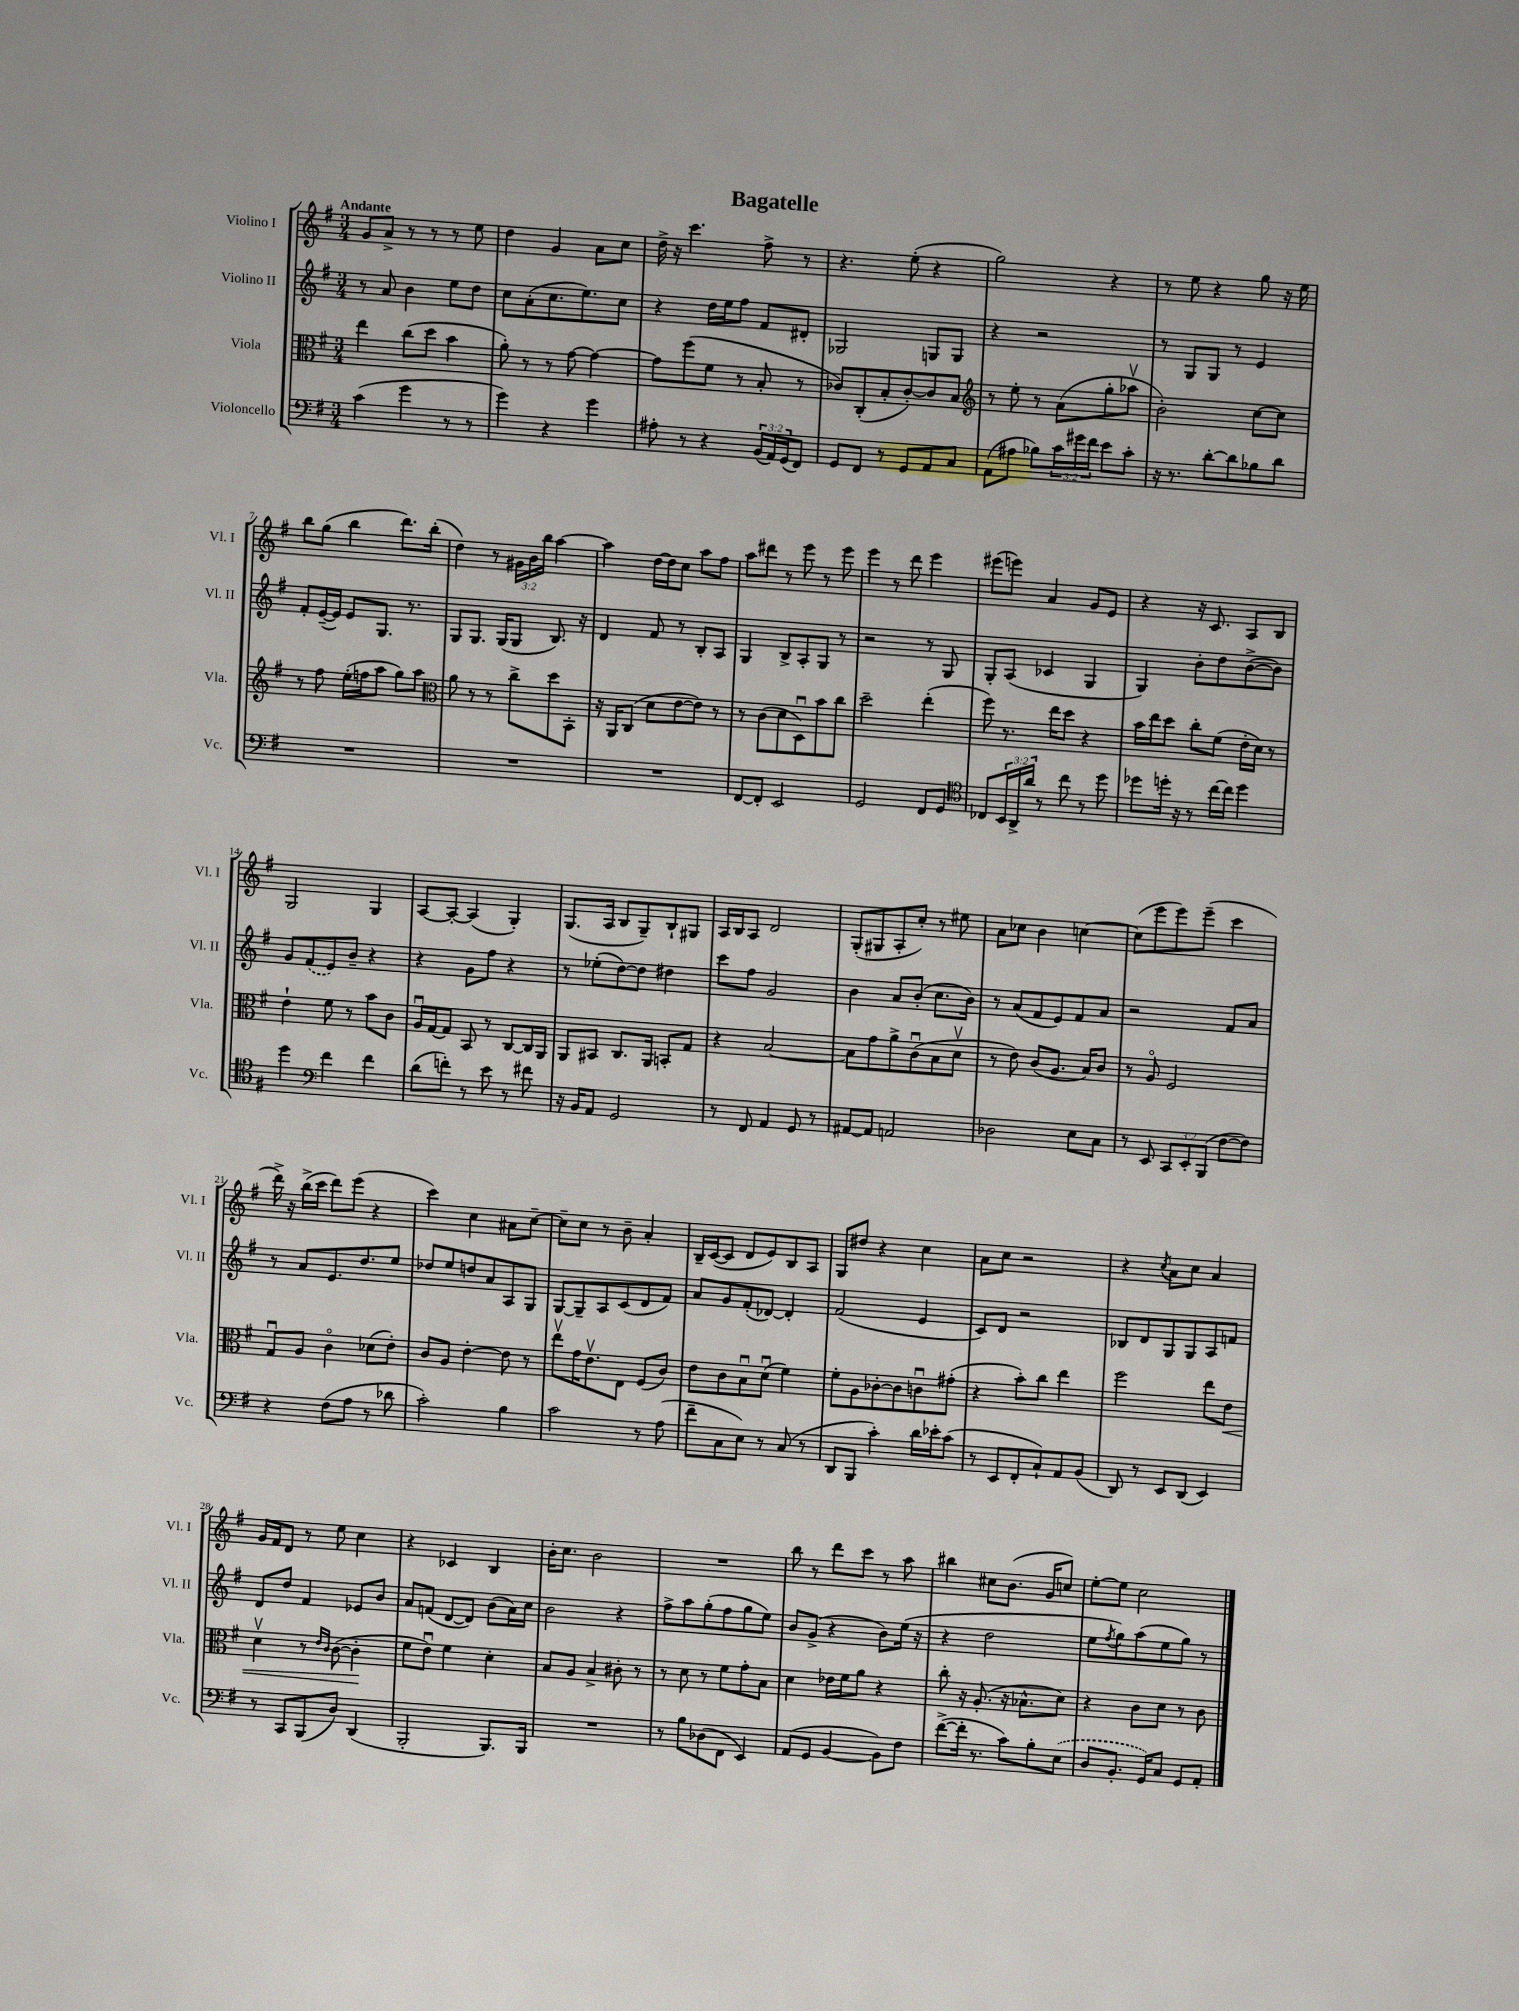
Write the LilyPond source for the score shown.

\header { title = "Bagatelle" }
<<
\new StaffGroup <<
\new Staff = "s0" \with { instrumentName = "Violino I" shortInstrumentName = "Vl. I" } {
    \clef treble \key g \major \numericTimeSignature \time 3/4 \override Staff.TupletNumber.text = #tuplet-number::calc-fraction-text \tempo "Andante"
    g'8 a'8-> r8 r8 r8 e''8 |
    d''4 g'4 a'8 c''8 |
    d''16-> r16 c'''4. fis''8-> r8 |
    r4. e''8-.( r4 |
    g''2) r4 |
    r8 e''8 r4 g''8 r16 e''16 |
    b''8 g''8( b''4 d'''8.) b''16-.( |
    d''4) r8 \tuplet 3/2 { gis'16 b'16 b''16 } a''4~ |
    a''4 d''16~ d''16 c''8 a''8 fis''8 |
    a''8 dis'''8 r8 e'''8 r8 e'''8 |
    e'''4 r8 d'''8 e'''4 |
    eis'''8( e'''8) a'4 g'8 e'8 |
    r4 r16 c'8. a8 b8 |
    g2 g4 |
    a8~ a8~-. a4( g4-.) |
    g8.( a16 b8 g8--) b8-! gis8 |
    a16 b16 a8 d'2 |
    g8-.( gis8 a8-. c''8-.) r8 eis''8 |
    a'8 ces''8 b'4 c''4~ |
    c''8( e'''8 e'''8) e'''8--( c'''4 |
    d'''16->) r16 b''16->( c'''16 d'''8) e'''8( r4 |
    c'''4) c''4 ais'8 c''8~-- |
    c''8-- c''8 r8 b'8-- a'4-. |
    b16-- c'16~( c'8 d'8 e'8) b8 a8 |
    g8 dis''8 r4 c''4 |
    a'8 c''8 r2 |
    r4 \acciaccatura { c''8 } a'8 c''8 a'4 |
    g'16 fis'16 d'8 r8 e''8 c''4 |
    r4 ces'4 b4 |
    b'16-. c''8. b'2 |
    R2. |
    b''8 r8 d'''8 c'''8 r8 a''8 |
    bis''4 cis''8 b'8.( g'16 c''8) |
    e''8~-. e''8 c''2 \bar "|." |
}
\new Staff = "s1" \with { instrumentName = "Violino II" shortInstrumentName = "Vl. II" } {
    \clef treble \key g \major \numericTimeSignature \time 3/4
    r8 a'8 b'4 e''8 d''8 |
    c''8 a'8-.( c''8. e''8.) c''8 |
    r4 d''16 e''16 fis''8 fis'8 dis'8-. |
    ges2 g8 g8 |
    r4 r2 |
    r8 g8 g8 r8 e'4 |
    fis'8-. e'16~--( e'16) e'8 g8. r8. |
    g8 g8. g16( g8 b8.) r16 |
    d'4 fis'8 r8 b8-. a8 |
    g4 b8-> a8-. g8 r8 |
    r2 r8 g8 |
    g8-. a8( ces'4 g4 |
    g4) b'8-. d''8 b'8~->( b'8) |
    g'8 \once \slurDashed fis'8( e'8) b'8-- r4 |
    r4 g'8 fis''8 r4 |
    r8 ees''8-.( d''8~) d''8 dis''4 |
    c'''8 fis''8 g'2 |
    b'4 a'8 b'8-.( c''8. b'16) |
    r8 a'8( fis'8 e'8) fis'8 a'8 |
    r2 fis'8 a'8 |
    r8 a'8 e'8. d''8. e''8 |
    des''8 e''8 d''8 a'8 a8 g8 |
    g8~ g8-- a8 c'8( d'8 fis'8) |
    a'8 g'8 fis'8-.( des'8~) des'4-. |
    fis'2( e'4 |
    c'8) d'8 r2 |
    bes8 d'8 g8 g8 a8 f'8 |
    d'8 d''8 fis'4 ees'8 b'8 |
    a'8 f'8( d'8~ d'8) b'8( a'16) c''16 |
    b'2 r4 |
    fis''8-> a''8 g''8-.( fis''8 g''8 e''8) |
    b'8 g'8->( r4 b'8) e''16( r16 |
    r4 d''2 |
    e''8 \acciaccatura { fis''8 } g''8) a''8( e''8 g''8) r8 \bar "|." |
}
\new Staff = "s2" \with { instrumentName = "Viola" shortInstrumentName = "Vla." } {
    \clef alto \key g \major \numericTimeSignature \time 3/4
    e''4 c''8( d''8 b'4 |
    a'8-.) r8 r8 g'8~ g'4~ |
    g'8 fis''8( fis'8 r8 b8-. r8 |
    ces'8) c8-.( b8-. ces'8~-.) ces'8 b8 |
    \clef treble r8 e''8-. r8 a'8( g''8-. aes''8\upbow |
    b'2-.) c''8~ c''8 |
    r8 fis''8 e''16-.( f''16 a''8 g''8) a''8 |
    \clef alto a'8 r8 r8 c''8-> d''8 b,8-. |
    r16 a,16 c8( d'8 e'8~ e'8) r8 |
    r8 c'8( d'8 d8\downbow) b'8 c''8 |
    d''2-- e''4-.( |
    fis''8) r8. e''16 d''8 r4 |
    b'16 e''16 d''8 c''8-. fis'8( e'16-. d'16) r8 |
    e'4-! fis'8 r8 b'8 c'8 |
    a16\downbow g16~ g8 b,8 r8 c8~ c16 a,16 |
    a,8 bis,8 c8. a,16 b,8-. g8 |
    r4 b2~ |
    b8 g'8 a'8-> c'8\downbow( b8 d'8\upbow |
    r8 e'8) c'8( a8. b16) c'8 |
    r8 a8\flageolet fis2 |
    g8\downbow a8 c'4\flageolet des'8( e'8-.) |
    c'8 a8 e'4~-. e'8 r8 |
    e''8\upbow g'16 e'8.\upbow e8 fis8( c'8) |
    e'8 c'8 b8\downbow d'8\downbow( fis'4) |
    fis'8-. a8 ces'8~-. ces'8 c'8\downbow gis'8-.( |
    r4 b'8-.) c''8 e''4 |
    fis''2 e''8 e'8\< |
    d'4\upbow r8 \grace { e'16 c'16 } c'8~( c'4-.\! |
    fis'8 e'8\downbow) fis'4 d'4-. |
    b8 a8 b4-> cis'8-. r8 |
    r8 d'8 r8 fis'8 g'8-. b8 |
    d'4 ees'16 fis'16 a'8 r4 |
    c''8-. r16 a8.-.( r16 bes8.-^ d'8) |
    r4 c'8 d'8 r8 c'8 \bar "|." |
}
\new Staff = "s3" \with { instrumentName = "Violoncello" shortInstrumentName = "Vc." } {
    \clef bass \key g \major \numericTimeSignature \time 3/4 \override Staff.TupletNumber.text = #tuplet-number::calc-fraction-text
    c'4( g'4 r8 r8 |
    g'4) r4 g'4 |
    ais8-. r8 r4 \tuplet 3/2 { b,16( a,16) g,16( } fis,8) |
    g,8 fis,8 r8 g,8 a,8 c8 |
    a,8( ais8 bes8) \tuplet 3/2 { c'16 gis'16 fis'16 } e'8 c'8-. |
    r16 r8. d'8~-. d'8 bes8 d'8 |
    R2. |
    R2. |
    R2. |
    fis,8~ fis,8-. e,2 |
    g,2 fis,8 g,8 |
    \clef tenor ces8 \tuplet 3/2 { b,16 a,16-> a'16 } r8 c''8 r8 d''8 |
    des''8 d''16-. r16 r8 c''16~ c''16 d''4 |
    d''4 \clef bass fis'4 fis'4 |
    d'8( f'8-.) r8 e'8 r8 fis'8 |
    r16 b,16 a,8 g,2 |
    r8 fis,8 a,4 g,8 r8 |
    ais,8~ ais,8 a,2 |
    des2 e8 c8 |
    r8 e,8 \tuplet 3/2 { c,8 e,8-. b,,8( } fis8~ fis8) |
    r4 fis8( a8 r8 des'8 |
    c'2-.) b4 |
    c'2 r8 a8( |
    fis'8-- c8 e8) r8 c8( r8 |
    d,8 b,,8 c'4-.) d'16 ees'16-. c'8( |
    r8 e,8 fis,8-. c8-!) a,8 b,8( |
    d,8) r8 e,8 d,8( e,4) |
    r8 c,8 b,,8( d8) d,4( |
    b,,2-. b,,8.) b,,16 |
    R2. |
    r8 b8 des8( fis,8 e,4) |
    a,8( g,8 b,4~ b,8) fis8 |
    fis'8~->( fis'16-. r8. c'8) b8-. \once \slurDashed e8( |
    d8 b,8.-. g,16) c8 g,8 a,8-. \bar "|." |
}
>>
>>
